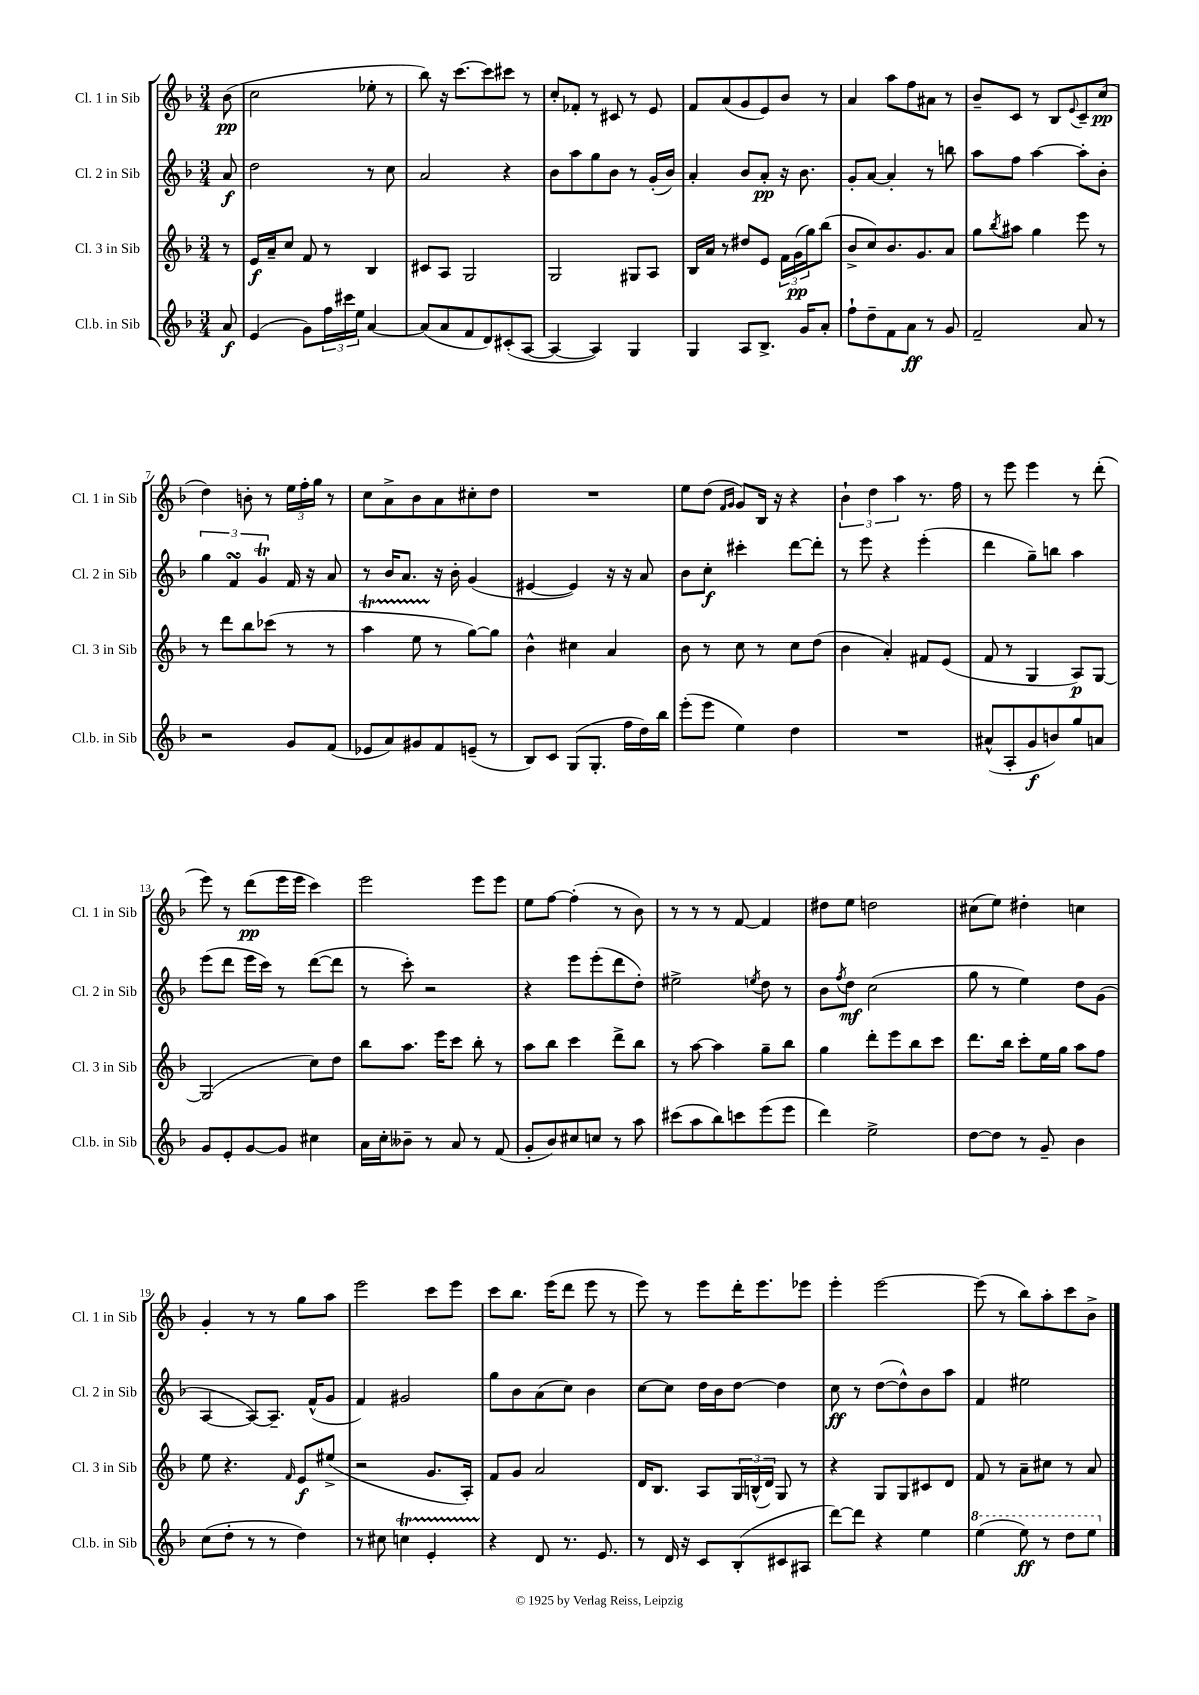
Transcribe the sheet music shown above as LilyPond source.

<<
\new StaffGroup <<
\new Staff = "s0" \with { instrumentName = "Cl. 1 in Sib" shortInstrumentName = "Cl. 1 in Sib" } {
    \clef treble \key f \major \numericTimeSignature \time 3/4 \partial 8
    bes'8\pp( |
    c''2 ees''8-. r8 |
    bes''8) r16 c'''8.~ c'''8 cis'''8 r8 |
    c''8-. fes'8-. r8 cis'8 r8 e'8 |
    f'8 a'8( g'8 e'8) bes'8 r8 |
    a'4 a''8 f''8 ais'8 r8 |
    bes'8-- c'8 r8 bes8 \appoggiatura { e'8 } c'8-- c''8\pp( |
    d''4) b'8-. r8 \tuplet 3/2 { e''16 f''16-. g''16 } r8 |
    c''8 a'8-> bes'8 a'8 cis''8-. d''8 |
    R2. |
    e''8 d''8( \grace { f'16 g'16 } g'8) bes16 r16 r4 |
    \tuplet 3/2 { bes'4-! d''4 a''4 } r8. f''16 |
    r8 e'''8 e'''4 r8 d'''8-.( |
    e'''8) r8 d'''8\pp( e'''16 e'''16 c'''4) |
    e'''2 e'''8 e'''8 |
    e''8 f''8~ f''4-.( r8 bes'8) |
    r8 r8 r8 f'8~ f'4 |
    dis''8 e''8 d''2 |
    cis''8( e''8) dis''4-. c''4 |
    g'4-. r8 r8 g''8 a''8 |
    e'''2 c'''8 e'''8 |
    c'''8 bes''8. e'''16( d'''8 e'''8 r8 |
    e'''8) r8 e'''8 d'''16-. e'''8. ees'''8 |
    e'''4-. e'''2~ |
    e'''8( r8 bes''8) a''8-. c'''8 bes'8-> \bar "|." |
}
\new Staff = "s1" \with { instrumentName = "Cl. 2 in Sib" shortInstrumentName = "Cl. 2 in Sib" } {
    \clef treble \key f \major \numericTimeSignature \time 3/4 \partial 8
    a'8\f |
    d''2 r8 c''8 |
    a'2 r4 |
    bes'8 a''8 g''8 bes'8 r8 g'16-.( bes'16) |
    a'4-. bes'8 a'8-.\pp r16 bes'8. |
    g'8-. a'8~ a'4-. r8 b''8 |
    a''8 f''8 a''4~ a''8-. bes'8-. |
    \tuplet 3/2 { g''4 f'4\turn g'4\trill } f'16 r16 a'8 |
    r8 bes'16 a'8. r16 bes'16-. g'4( |
    eis'4~ eis'4) r16 r16 a'8 |
    bes'8 c''8-.\f cis'''4-. d'''8~ d'''8-. |
    r8 e'''8 r4 e'''4-.( |
    d'''4 g''8--) b''8 a''4 |
    e'''8( d'''8 e'''16 c'''16) r8 d'''8~( d'''8 |
    r8 c'''8-.) r2 |
    r4 e'''8 e'''8-.( d'''8 d''8-.) |
    eis''2-> \acciaccatura { e''8 } d''8 r8 |
    bes'8 \acciaccatura { f''8 } d''8\mf c''2( |
    g''8 r8 e''4) d''8 g'8( |
    a4~ a8~) a8.-- f'16-^( g'8 |
    f'4) gis'2 |
    g''8 bes'8 a'8( c''8) bes'4 |
    c''8~ c''8 d''16 bes'16 d''8~ d''4 |
    c''8\ff r8 d''8~( d''8-^) bes'8 a''8 |
    f'4 eis''2 \bar "|." |
}
\new Staff = "s2" \with { instrumentName = "Cl. 3 in Sib" shortInstrumentName = "Cl. 3 in Sib" } {
    \clef treble \key f \major \numericTimeSignature \time 3/4 \partial 8
    r8 |
    e'16\f a'16-- c''8 f'8 r8 bes4 |
    cis'8 a8 g2 |
    g2 gis8 a8 |
    bes16 a'16 r8 dis''8 e'8 \tuplet 3/2 { f'16 g'16\pp( g''16) } bes''8( |
    bes'8-> c''8) bes'8. g'8. a'8 |
    g''8 \acciaccatura { bes''8 } ais''8 g''4 e'''8 r8 |
    r8 d'''8 bes''8 ces'''8( r8 r8 |
    a''4\startTrillSpan e''8 r8\stopTrillSpan g''8~) g''8 |
    bes'4-^ cis''4 a'4 |
    bes'8 r8 c''8 r8 c''8 d''8( |
    bes'4 a'4-.) fis'8 e'8( |
    f'8 r8 g4 a8\p) g8~ |
    g2( c''8) d''8 |
    bes''8 a''8. e'''16 c'''8 bes''8-. r8 |
    a''8 bes''8 c'''4 d'''8-> bes''8 |
    r8 a''8~ a''4 g''8-- bes''8 |
    g''4 d'''8-. e'''8 bes''8 c'''8 |
    d'''8. bes''16 c'''8-. e''16 g''16 a''8 f''8 |
    e''8 r4. \grace { f'16 } e'8\f eis''8->( |
    r2 g'8. a16-.) |
    f'8 g'8 a'2 |
    d'16 bes8. a8 \tuplet 3/2 { g16 b16-^( d'16) } g8 r8 |
    r4 g8 g8 cis'8 d'8 |
    f'8 r8 a'8-- cis''8 r8 a'8 \bar "|." |
}
\new Staff = "s3" \with { instrumentName = "Cl.b. in Sib" shortInstrumentName = "Cl.b. in Sib" } {
    \clef treble \key f \major \numericTimeSignature \time 3/4 \partial 8
    a'8\f |
    e'4( g'8) \tuplet 3/2 { f''16 cis'''16 e''16 } a'4~ |
    a'8( a'8 f'8 d'8) cis'8-.( a8~ |
    a4~ a4) g4 |
    g4 a8 bes8.-> g'16 a'8-. |
    f''8-! d''8-- f'8 a'8\ff r8 g'8 |
    f'2-- a'8 r8 |
    r2 g'8 f'8( |
    ees'8 a'8) gis'8 f'8 e'8--( r8 |
    bes8) c'8 g8( g8.-. f''16 d''16) bes''16 |
    e'''8-.( e'''8 e''4) d''4 |
    R2. |
    ais'8-^( a8-. g'8\f b'8) g''8 a'8 |
    g'8 e'8-. g'8~ g'8 cis''4 |
    a'16 c''16-. beses'8-- r8 a'8 r8 f'8( |
    g'8-. bes'8) cis''8 c''8 r8 a''8 |
    cis'''8( a''8 bes''8) c'''8 e'''8( e'''8 |
    d'''4) e''2-> |
    d''8~ d''8 r8 g'8-- bes'4 |
    c''8( d''8-. r8 r8 d''4) |
    r8 cis''8 c''4\startTrillSpan e'4-. |
    r4\stopTrillSpan d'8 r8. e'8. |
    r8 d'16 r16 c'8 bes8-.( cis'8 ais8 |
    d'''8~) d'''8 r4 e''4 |
    \ottava #1 e'''4( e'''8\ff) r8 d'''8 e'''8 \ottava #0 \bar "|." |
}
>>
>>
